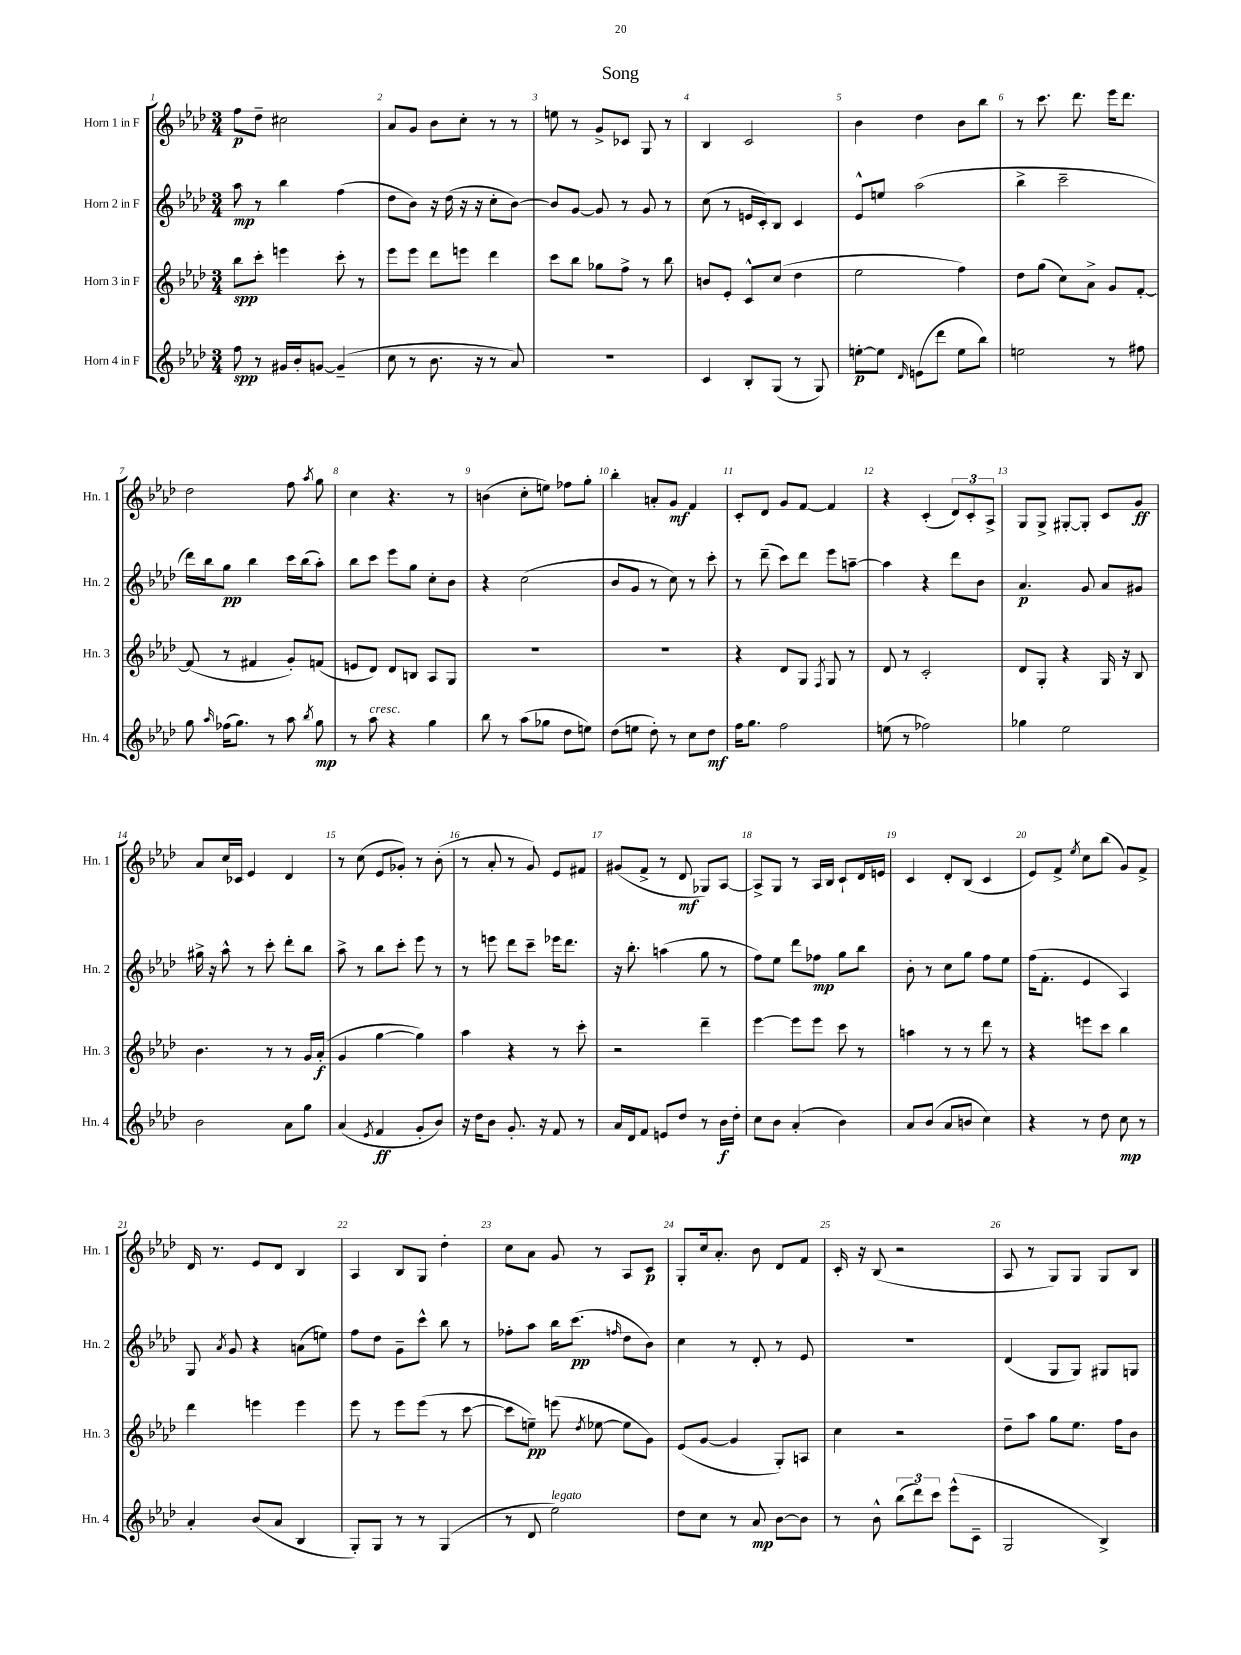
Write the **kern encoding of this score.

**kern	**dynam	**kern	**dynam	**kern	**dynam	**kern	**dynam
*part4	*part4	*part3	*part3	*part2	*part2	*part1	*part1
*staff4	*staff4	*staff3	*staff3	*staff2	*staff2	*staff1	*staff1
*I"Horn 4 in F	*	*I"Horn 3 in F	*	*I"Horn 2 in F	*	*I"Horn 1 in F	*
*I'Hn. 4	*	*I'Hn. 3	*	*I'Hn. 2	*	*I'Hn. 1	*
*clefG2	*	*clefG2	*	*clefG2	*	*clefG2	*
*k[b-e-a-d-]	*	*k[b-e-a-d-]	*	*k[b-e-a-d-]	*	*k[b-e-a-d-]	*
*M3/4	*	*M3/4	*	*M3/4	*	*M3/4	*
=1	=1	=1	=1	=1	=1	=1	=1
8ff\	spp	8bb-\L	spp	8aa-\	mp	8ff\L	p
8r	.	8ccc'\J	.	8r	.	8dd-~\J	.
16g#X/LL	.	4eeen\	.	4bb-\	.	2cc#X\	.
16b-'/J	.	.	.	.	.	.	.
[8gn/J	.	.	.	.	.	.	.
(4g~/]	.	8ccc'\	.	(4ff\	.	.	.
.	.	8r	.	.	.	.	.
=2	=2	=2	=2	=2	=2	=2	=2
8cc\	.	8eee-\L	.	8dd-\L	.	8a-/L	.
8r	.	8eee-\J	.	8b-\J)	.	8g/J	.
8.b-\	.	8ddd-\L	.	16r	.	8b-\L	.
.	.	.	.	(16dd-\	.	.	.
.	.	8eeen\J	.	16r	.	8cc'\J	.
16r	.	.	.	16r	.	.	.
8r	.	4ddd-\	.	8cc'\L	.	8r	.
8a-/)	.	.	.	[8b-\J)	.	8r	.
=3	=3	=3	=3	=3	=3	=3	=3
2.r	.	8ccc\L	.	8b-/L]	.	8een\	.
.	.	8bb-\J	.	[8g/J	.	8r	.
.	.	8gg-X\L	.	8g/]	.	8g^/L	.
.	.	8ff^\J	.	8r	.	8c-X/J	.
.	.	8r	.	8g/	.	8G/	.
.	.	8bb-\	.	8r	.	8r	.
=4	=4	=4	=4	=4	=4	=4	=4
4c/	.	8bn/L	.	(8cc\	.	4B-/	.
.	.	8e-'/J	.	8r	.	.	.
8B-'/L	.	8c^^/L	.	16en/LL	.	2c/	.
.	.	.	.	16c'/J)	.	.	.
(8G/J	.	(8cc/J	.	8B-/J	.	.	.
8r	.	4dd-\	.	4c/	.	.	.
8G/)	.	.	.	.	.	.	.
=5	=5	=5	=5	=5	=5	=5	=5
[8een'\L	p	2ee-\	.	8e-^^/L	.	4b-\	.
8ee\J]	.	.	.	8een/J	.	.	.
16qqd-/	.	.	.	.	.	.	.
(8en\L	.	.	.	(2aa-\	.	4dd-\	.
8ddd-\J	.	.	.	.	.	.	.
8ee\L	.	4ff\)	.	.	.	8b-\L	.
8bb-\J)	.	.	.	.	.	8bb-\J	.
=6	=6	=6	=6	=6	=6	=6	=6
2een\	.	8dd-\L	.	4bb-^\	.	8r	.
.	.	(8gg\J	.	.	.	8.ccc\	.
.	.	8cc\L)	.	2ccc~\	.	.	.
.	.	.	.	.	.	8.ddd-\	.
.	.	8a-^\J	.	.	.	.	.
8r	.	8g/L	.	.	.	16eee-\KL	.
.	.	.	.	.	.	8.ddd-\J	.
8ff#X\	.	[8f'/J	.	.	.	.	.
!!LO:LB:g=z
=7	=7	=7	=7	=7	=7	=7	=7
8gg\	.	(8f/]	.	16ddd-\LL)	.	2dd-\	.
.	.	.	.	16bb-\J	.	.	.
16qqaa-/	.	.	.	.	.	.	.
(16ff-X\KL	.	8r	.	8gg\J	pp	.	.
8.gg\J)	.	.	.	.	.	.	.
.	.	4f#X/	.	4bb-\	.	.	.
8r	.	.	.	.	.	.	.
8aa-\	.	8g'/L)	.	16ccc\LL	.	8ff\	.
.	.	.	.	(16bb-\J	.	.	.
8qbb-/	.	.	.	.	.	8qaa-/	.
8gg\	mp	(8fn/J	.	8aa-'\J)	.	8gg\	.
=8	=8	=8	=8	=8	=8	=8	=8
8r	.	8en/L	.	8bb-\L	.	4cc\	.
!LO:TX:a:i:t=cresc.	!	!	!	!	!	!	!
8aa-\	.	8d-/J)	.	8ccc\J	.	.	.
4r	.	8d-/L	.	8eee-\L	.	4.r	.
.	.	8Bn/J	.	8gg\J	.	.	.
4gg\	.	8A-/L	.	8cc'\L	.	.	.
.	.	8G/J	.	8b-\J	.	8r	.
=9	=9	=9	=9	=9	=9	=9	=9
8bb-\	.	2.r	.	4r	.	(4bn\	.
8r	.	.	.	.	.	.	.
(8aa-\L	.	.	.	(2cc\	.	8cc'\L	.
8gg-X\J	.	.	.	.	.	8een\J)	.
8dd-\L	.	.	.	.	.	8ff-X\L	.
8een\J)	.	.	.	.	.	8gg'\J	.
=10	=10	=10	=10	=10	=10	=10	=10
(8dd-\L	.	2.r	.	8b-/L	.	4bb-'\	.
8een\J	.	.	.	8g/J	.	.	.
8dd-'\)	.	.	.	8r	.	8an'/L	.
8r	.	.	.	8cc\)	.	8g/J	mf
8cc\L	.	.	.	8r	.	4f/	.
8dd-\J	mf	.	.	8ccc'\	.	.	.
=11	=11	=11	=11	=11	=11	=11	=11
16ff\KL	.	4r	.	8r	.	8c'/L	.
8.gg\J	.	.	.	.	.	.	.
.	.	.	.	(8ddd-~\	.	8d-/J	.
2ff\	.	8d-/L	.	8ccc\L)	.	8g/L	.
.	.	8G/J	.	8ddd-\J	.	[8f/J	.
.	.	8qF/	.	.	.	.	.
.	.	8G/	.	8eee-\L	.	4f/]	.
.	.	8r	.	[8aan~\J	.	.	.
=12	=12	=12	=12	=12	=12	=12	=12
(8een\	.	8d-/	.	4aa\]	.	4r	.
8r	.	8r	.	.	.	.	.
2ff-X\)	.	2c'/	.	4r	.	(4c'/	.
.	.	.	.	8ddd-\L	.	12d-/L)	.
.	.	.	.	.	.	12c'/	.
.	.	.	.	8b-\J	.	.	.
.	.	.	.	.	.	12A-^/J	.
=13	=13	=13	=13	=13	=13	=13	=13
4gg-X\	.	8d-/L	.	4.a-/	p	8G/L	.
.	.	8G'/J	.	.	.	8G^/J	.
2ee-\	.	4r	.	.	.	[8G#X'/L	.
.	.	.	.	8g/	.	8G#'/J]	.
.	.	16G/	.	8a-/L	.	8c/L	.
.	.	16r	.	.	.	.	.
.	.	8B-/	.	8g#X/J	.	8g/J	ff
!!LO:LB:g=z
=14	=14	=14	=14	=14	=14	=14	=14
2b-\	.	4.b-\	.	16gg#X^\	.	8a-/L	.
.	.	.	.	16r	.	.	.
.	.	.	.	8aa-^^\	.	16cc/L	.
.	.	.	.	.	.	16c-X/JJ	.
.	.	.	.	8r	.	4e-/	.
.	.	8r	.	8ccc'\	.	.	.
8a-\L	.	8r	.	8ddd-'\L	.	4d-/	.
8gg\J	.	16g/LL	.	8bb-\J	.	.	.
.	.	(16a-'/JJ	f	.	.	.	.
=15	=15	=15	=15	=15	=15	=15	=15
(4a-/	.	4g/	.	8aa-^\	.	8r	.
.	.	.	.	8r	.	(8cc\	.
8qe-/	.	.	.	.	.	.	.
4f/	ff	[4gg\	.	8bb-\L	.	8e-/L	.
.	.	.	.	8ccc'\J	.	8g-X'/J)	.
8g'/L	.	4gg\])	.	8eee-\	.	8r	.
8b-/J)	.	.	.	8r	.	(8b-'\	.
=16	=16	=16	=16	=16	=16	=16	=16
16r	.	4aa-\	.	8r	.	8r	.
16dd-\KL	.	.	.	.	.	.	.
8b-\J	.	.	.	8eeen\	.	8a-'/	.
8.g'/	.	4r	.	8ddd-\L	.	8r	.
.	.	.	.	8ccc~\J	.	8g/)	.
16r	.	.	.	.	.	.	.
8f/	.	8r	.	16eee-X\KL	.	8e-/L	.
.	.	.	.	8.ddd-\J	.	.	.
8r	.	8ccc'\	.	.	.	8f#X/J	.
=17	=17	=17	=17	=17	=17	=17	=17
16a-/LL	.	2r	.	16r	.	(8g#X/L	.
16d-/J	.	.	.	8.bb-'\	.	.	.
8f/J	.	.	.	.	.	8f^/J	.
8en/L	.	.	.	(4aan\	.	8r	.
8dd-/J	.	.	.	.	.	8d-/	mf
8r	.	4ddd-~\	.	8gg\	.	8G-X/L)	.
16b-\LL	f	.	.	8r	.	[8A-/J	.
16dd-'\JJ	.	.	.	.	.	.	.
=18	=18	=18	=18	=18	=18	=18	=18
8cc\L	.	[4eee-\	.	8ff\L)	.	8A-^/L]	.
8b-\J	.	.	.	8ee-\J	.	8G/J	.
(4a-'/	.	8eee-\L]	.	8ddd-\L	.	8r	.
.	.	8eee-\J	.	8ff-X\J	mp	16A-/LL	.
.	.	.	.	.	.	16B-/JJ	.
4b-\)	.	8ccc\	.	8gg\L	.	8c`/L	.
.	.	8r	.	8bb-\J	.	16d-/L	.
.	.	.	.	.	.	16en/JJ	.
=19	=19	=19	=19	=19	=19	=19	=19
8a-/L	.	4aan\	.	8b-'\	.	4c/	.
(8b-/J	.	.	.	8r	.	.	.
8a-/L	.	8r	.	8cc\L	.	8d-'/L	.
8bn/J	.	8r	.	8gg\J	.	(8B-/J	.
4cc\)	.	8ddd-\	.	8ff\L	.	4c/	.
.	.	8r	.	8ee-\J	.	.	.
=20	=20	=20	=20	=20	=20	=20	=20
4r	.	4r	.	(16ff\KL	.	8e-/L)	.
.	.	.	.	8.f'\J	.	.	.
.	.	.	.	.	.	8f^/J	.
.	.	.	.	.	.	8qee-/	.
8r	.	8eeen\L	.	4e-/	.	8cc\L	.
8dd-\	.	8ccc\J	.	.	.	(8bb-\J	.
8cc\	mp	4bb-\	.	4A-/)	.	8g/L)	.
8r	.	.	.	.	.	8f^/J	.
!!LO:LB:g=z
=21	=21	=21	=21	=21	=21	=21	=21
4a-'/	.	4ddd-\	.	8G/	.	16d-/	.
.	.	.	.	.	.	8.r	.
.	.	.	.	8qa-/	.	.	.
.	.	.	.	8g/	.	.	.
(8b-/L	.	4eeen\	.	4r	.	8e-/L	.
8a-/J	.	.	.	.	.	8d-/J	.
4B-/	.	4eee\	.	(8an\L	.	4B-/	.
.	.	.	.	8een\J)	.	.	.
=22	=22	=22	=22	=22	=22	=22	=22
8G'/L)	.	8eee-\	.	8ff\L	.	4A-/	.
8G/J	.	8r	.	8dd-\J	.	.	.
8r	.	8eee-\L	.	8g~\L	.	8B-/L	.
8r	.	(8eee-\J	.	8ccc^^\J	.	8G/J	.
(4G/	.	8r	.	8bb-\	.	4dd-'\	.
.	.	[8ccc\	.	8r	.	.	.
=23	=23	=23	=23	=23	=23	=23	=23
8r	.	8ccc\L]	.	8ff-X'\L	.	8cc\L	.
8d-/	.	8een~\J)	pp	8aa-\J	.	8a-\J	.
!LO:TX:a:i:t=legato	!	!	!	!	!	!	!
2ee-\)	.	(8eeen\	.	16bb-\KL	.	8g/	.
.	.	.	.	(8.ccc\J	pp	.	.
.	.	8qdd-/	.	.	.	.	.
.	.	[8ee-X\	.	.	.	8r	.
.	.	.	.	16qqffn/	.	.	.
.	.	8ee-\L]	.	8dd-\L	.	8A-/L	.
.	.	8g\J)	.	8b-\J)	.	8c/J	p
=24	=24	=24	=24	=24	=24	=24	=24
8dd-\L	.	(8e-/L	.	4cc\	.	8G'/L	.
8cc\J	.	[8g/J	.	.	.	16cc/k	.
.	.	.	.	.	.	8.a-'/J	.
8r	.	4g/]	.	8r	.	.	.
8a-/	mp	.	.	8d-'/	.	8b-\	.
[8b-\L	.	8G'/L)	.	8r	.	8d-/L	.
8b-\J]	.	8An/J	.	8e-/	.	8f/J	.
=25	=25	=25	=25	=25	=25	=25	=25
8r	.	4cc\	.	2.r	.	16c'/	.
.	.	.	.	.	.	16r	.
8b-^^\	.	.	.	.	.	(8B-/	.
(12bb-\L	.	2r	.	.	.	2r	.
12ddd-\)	.	.	.	.	.	.	.
12ccc\J	.	.	.	.	.	.	.
(8eee-^^\L	.	.	.	.	.	.	.
8c~\J	.	.	.	.	.	.	.
=26	=26	=26	=26	=26	=26	=26	=26
2G/	.	8dd-~\L	.	(4d-/	.	8A-/	.
.	.	8aa-\J	.	.	.	8r	.
.	.	8gg\L	.	8G/L	.	8G/L)	.
.	.	8.ee-\J	.	8G/J)	.	8G/J	.
4B-^/)	.	.	.	8G#X/L	.	8G/L	.
.	.	16ff\KL	.	.	.	.	.
.	.	8b-\J	.	8Gn/J	.	8B-/J	.
==	==	==	==	==	==	==	==
*-	*-	*-	*-	*-	*-	*-	*-
